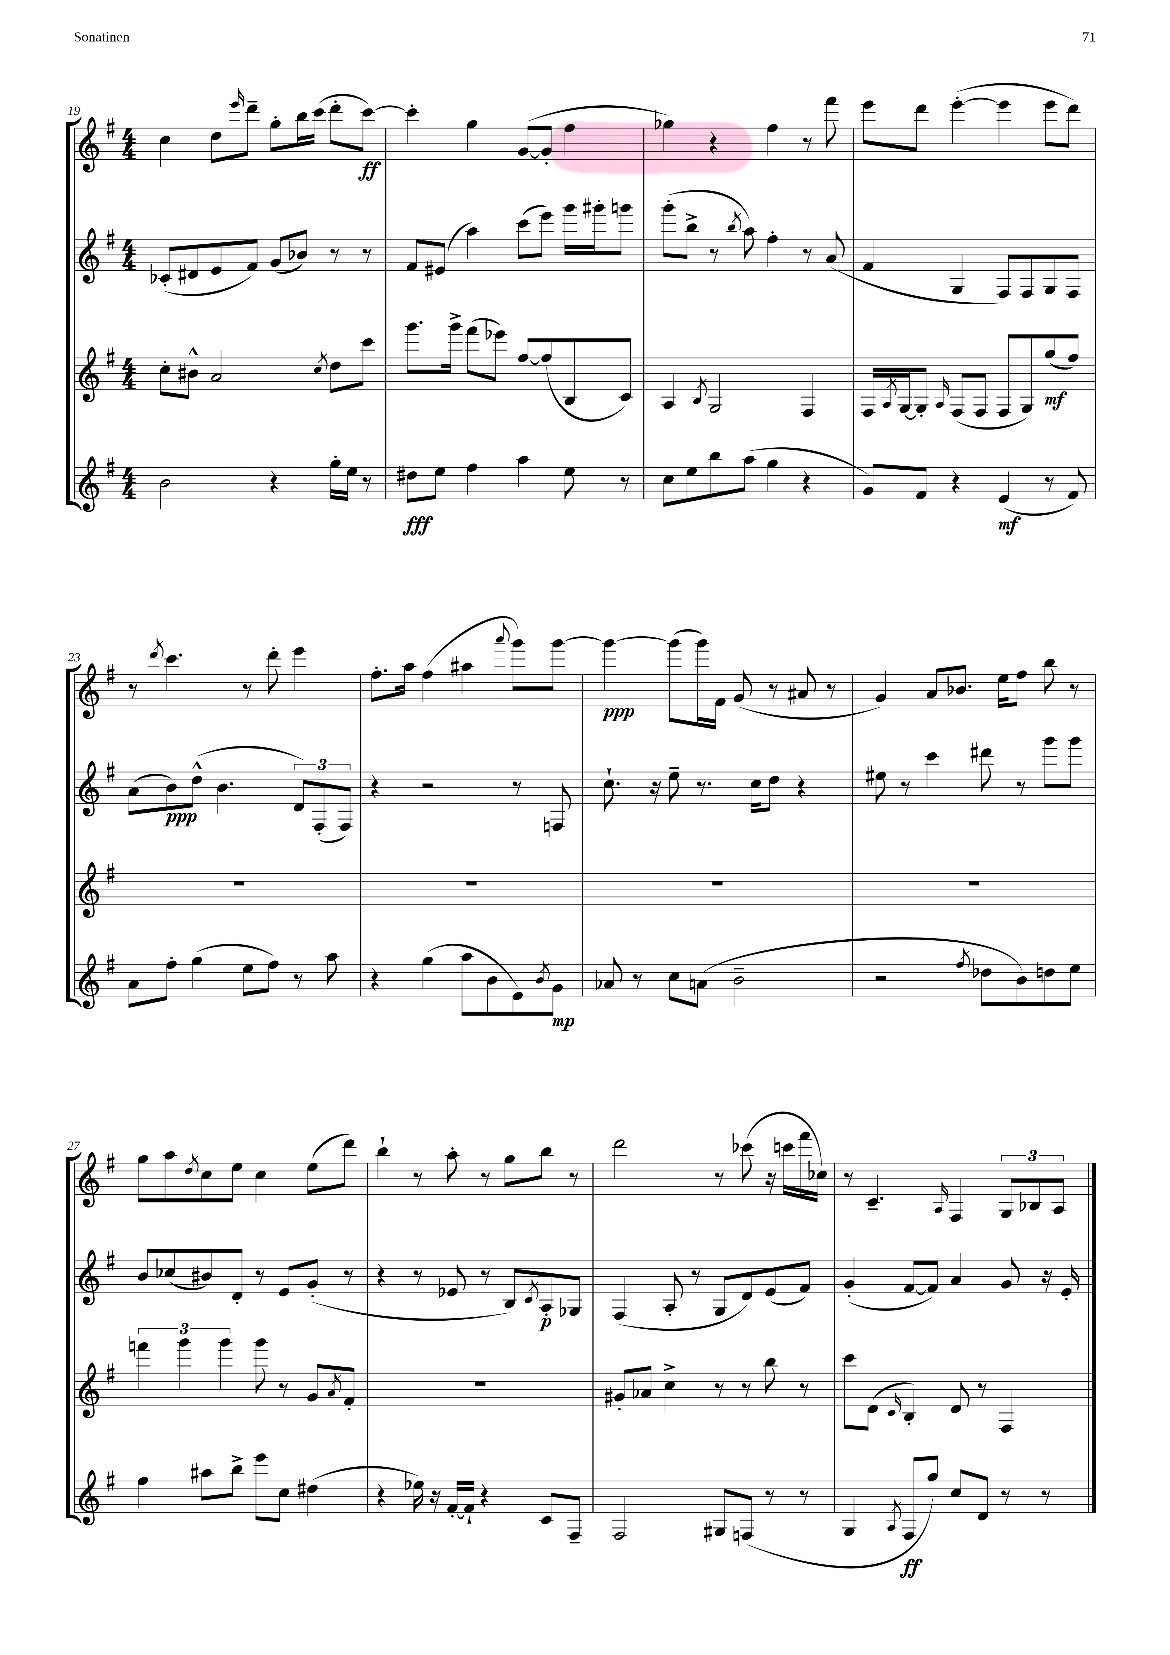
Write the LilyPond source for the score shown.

<<
\new StaffGroup <<
\new Staff = "s0" {
    \clef treble \key g \major \numericTimeSignature \time 4/4
    c''4 d''8 \grace { e'''16 } d'''8-- g''8-. b''16 c'''16( d'''8-. c'''8~\ff) |
    c'''4-. g''4 g'8~( g'8-. fis''4 |
    ges''4) r4 fis''4 r8 fis'''8 |
    e'''8 d'''8 e'''4~-.( e'''4 e'''8 d'''8) |
    r8 \acciaccatura { d'''8 } c'''4. r8 d'''8-. e'''4 |
    fis''8.-. a''16 fis''4( ais''4 \appoggiatura { a'''8 } g'''8) g'''8~ |
    g'''4~\ppp g'''8( g'''16) fis'16 g'8( r8 ais'8 r8 |
    g'4) a'8 bes'8. e''16 fis''8 b''8 r8 |
    g''8 a''8 \acciaccatura { d''8 } c''8 e''8 c''4 e''8( d'''8) |
    b''4-! r8 a''8-. r8 g''8 b''8 r8 |
    d'''2 r8 ces'''8( r16 c'''16 fis'''16 ces''16) |
    r8 c'4.-- \grace { a16 } fis4 \tuplet 3/2 { g8 bes8 a8 } \bar "|." |
}
\new Staff = "s1" {
    \clef treble \key g \major \numericTimeSignature \time 4/4
    ces'8-.( dis'8 e'8 fis'8) g'8( bes'8) r8 r8 |
    fis'8 eis'8( a''4) c'''8( e'''8) g'''16 gis'''16-. g'''8 |
    g'''8-.( b''8-> r8 \acciaccatura { b''8 } a''8) fis''4-. r8 a'8( |
    fis'4 g4 fis8) fis8 g8 fis8 |
    a'8( b'8\ppp) d''8-^( b'4. \tuplet 3/2 { d'8) fis8-.( fis8) } |
    r4 r2 r8 f8 |
    c''8.-! r16 e''8-- r8. c''16 d''8 r4 |
    eis''8 r8 c'''4 dis'''8 r8 g'''8 g'''8 |
    b'8 ces''8( bis'8) d'8-. r8 e'8 g'8-.( r8 |
    r4 r8 ees'8 r8 b8) \acciaccatura { c'8 } a8-.\p ges8 |
    fis4( a8-. r8 g8 d'8) e'8( fis'8) |
    g'4-.( fis'8~ fis'8) a'4 g'8 r16 e'16-. \bar "|." |
}
\new Staff = "s2" {
    \clef treble \key g \major \numericTimeSignature \time 4/4
    c''8-. bis'8-^ a'2 \acciaccatura { c''8 } d''8 c'''8 |
    g'''8. g'''16-> fis'''8( ees'''8) fis''8~ fis''8( b8 c'8) |
    a4 \acciaccatura { b8 } g2 fis4 |
    fis16 \acciaccatura { a8 } g16~ g8-. \grace { a16 } fis8( fis8 fis8 g8) g''8\mf( fis''8) |
    R1 |
    R1 |
    R1 |
    R1 |
    \tuplet 3/2 { f'''4 g'''4 g'''4 } g'''8 r8 g'8 \acciaccatura { a'8 } fis'8-. |
    R1 |
    gis'8-. aes'8 c''4-> r8 r8 b''8 r8 |
    c'''8 d'8( \grace { c'16 } b4-.) d'8 r8 fis4 \bar "|." |
}
\new Staff = "s3" {
    \clef treble \key g \major \numericTimeSignature \time 4/4
    b'2 r4 g''16-. e''16 r8 |
    dis''8\fff e''8 fis''4 a''4 e''8 r8 |
    c''8 e''8 b''8 a''8( g''4 r4 |
    g'8) fis'8 r4 e'4\mf( r8 fis'8) |
    a'8 fis''8-. g''4( e''8 fis''8) r8 a''8 |
    r4 g''4( a''8 b'8 e'8) \acciaccatura { b'8 } g'8\mp |
    aes'8 r8 c''8 a'8( b'2-- |
    r2 \acciaccatura { fis''8 } des''8 b'8) d''8 e''8 |
    fis''4 ais''8 b''8-> e'''8 c''8 dis''4( |
    r4 ees''16) r16 fis'16~-. fis'16-! r4 c'8 fis8-- |
    fis2 gis8 f8( r8 r8 |
    g4 \acciaccatura { a8 } fis8\ff g''8) c''8 d'8 r8 r8 \bar "|." |
}
>>
>>
\layout { \context { \Score currentBarNumber = #19 } }
